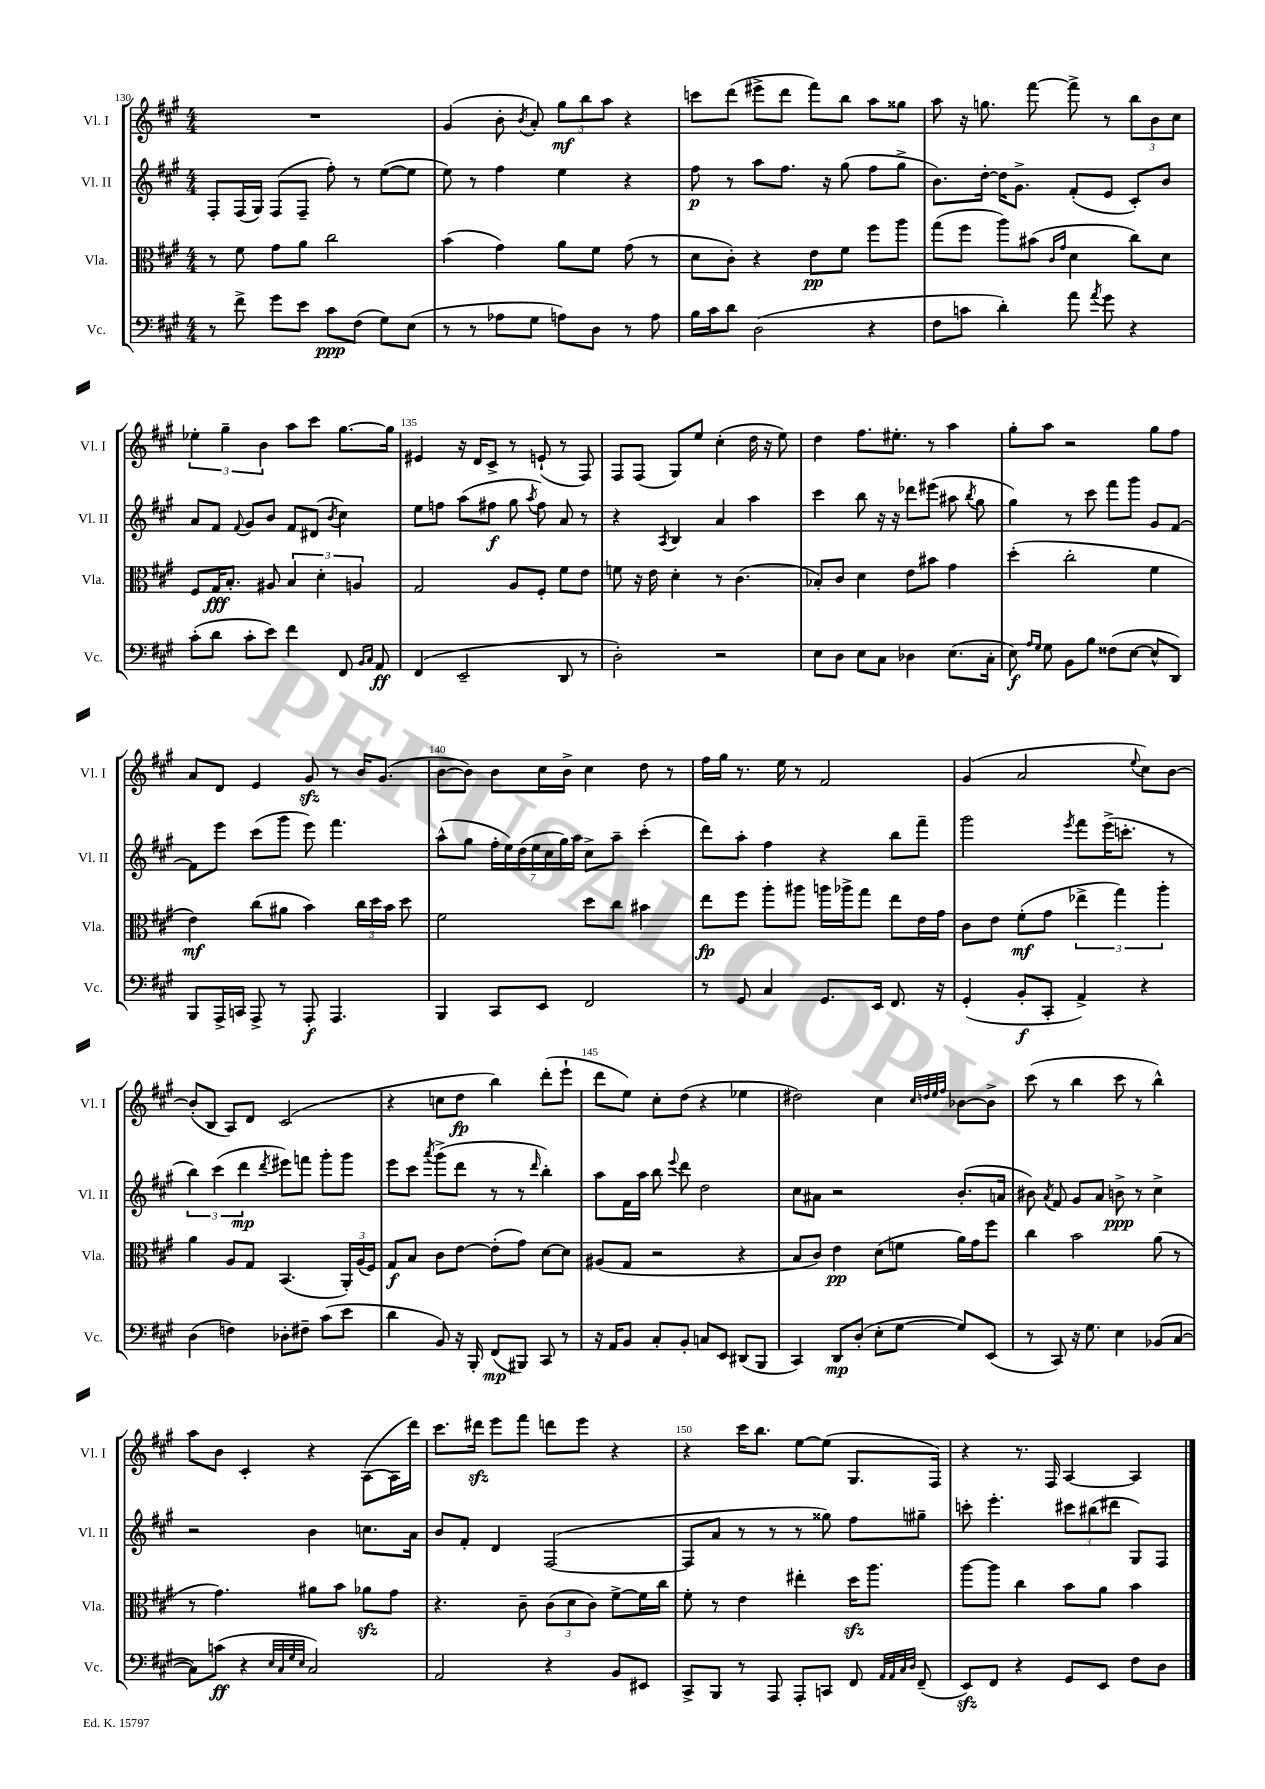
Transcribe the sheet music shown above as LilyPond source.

<<
\new StaffGroup <<
\new Staff = "s0" \with { instrumentName = "Vl. I" shortInstrumentName = "Vl. I" } {
    \clef treble \key a \major \numericTimeSignature \time 4/4
    \autoBeamOff R1 |
    gis'4( b'8-. \acciaccatura { b'8 } a'8-.) \tuplet 3/2 { gis''8[\mf b''8 a''8] } r4 |
    c'''8[ d'''8]( eis'''8[-> d'''8] fis'''8[) b''8] a''8[ gisis''8] |
    a''8 r16 g''8. fis'''8~ fis'''8-> r8 \tuplet 3/2 { b''8[ b'8 cis''8] } |
    \tuplet 3/2 { ees''4-. gis''4-- b'4 } a''8[ cis'''8] gis''8.[~ gis''16] |
    eis'4 r16 d'16[ cis'8]-> r8 e'8-!( r8 fis8) |
    fis8[ fis8]( gis8[) e''8] cis''4-.( d''16 r16 e''8) |
    d''4 fis''8.[ eis''8.]-. r8 a''4 |
    gis''8[-. a''8] r2 gis''8[ fis''8] |
    a'8[ d'8] e'4 gis'8\sfz r8 b'16[ gis'8.]( |
    b'8[~ b'8]) b'8[ cis''16 b'16]-> cis''4 d''8 r8 |
    fis''16[ gis''16] r8. e''16 r8 fis'2 |
    gis'4( a'2 \appoggiatura { e''8 } cis''8[) b'8]~ |
    b'8[-.( b8] a8[) d'8] cis'2( |
    r4 c''8[ d''8]\fp b''4) d'''8[-.( e'''8]-! |
    d'''8[ e''8]) cis''8[-. d''8]( r4 ees''4 |
    dis''2) cis''4 \grace { cis''32[ d''32 e''32 fis''32] } bes'8[~ bes'8]-> |
    cis'''8( r8 b''4 cis'''8 r8 b''4-^) |
    a''8[ b'8] cis'4-. r4 a8[~( a16 d'''16]) |
    cis'''8.[ dis'''16]\sfz e'''8[ fis'''8] d'''8[ e'''8] r4 |
    r4 cis'''16[ b''8.] e''8[~ e''8]( gis8.[ fis16]) |
    r4 r8. fis16 a4~ a4 \bar "|." |
}
\new Staff = "s1" \with { instrumentName = "Vl. II" shortInstrumentName = "Vl. II" } {
    \clef treble \key a \major \numericTimeSignature \time 4/4
    \autoBeamOff fis8[-. fis16( gis16]) fis8[( fis8]-- fis''8-.) r8 e''8[~( e''8] |
    e''8) r8 fis''4 e''4 r4 |
    fis''8\p r8 a''8[ fis''8.] r16 gis''8( fis''8[ gis''8]-> |
    b'8.[) d''16]~-. d''16[ gis'8.]-> fis'8[-.( e'8] cis'8[-.) b'8] |
    a'8[ fis'8] \appoggiatura { fis'8 } gis'8[ b'8] fis'8[ dis'8]( \acciaccatura { b'8 } cis''4) |
    e''8[ f''8] a''8[( fis''8]\f gis''8 \acciaccatura { a''8 } fis''8) a'8 r8 |
    r4 \acciaccatura { a8 } b4 a'4 a''4 |
    cis'''4 b''8 r16 r16 des'''8[ eis'''8]( ais''8 \acciaccatura { b''8 } gis''8 |
    gis''4) r8 cis'''8 fis'''8[ gis'''8] gis'8[ fis'8]~ |
    fis'8[ e'''8] cis'''8[( gis'''8] e'''8) fis'''4. |
    a''8[-^( gis''8] \tuplet 7/4 { fis''16[-. e''16) d''16( e''16 cis''16 gis''16) a''16] } cis''8[-> a''8]-- cis'''4-.( |
    d'''8[) a''8]-. fis''4 r4 b''8[ fis'''8]-- |
    gis'''2 \acciaccatura { e'''8 } fis'''8[ e'''16->( c'''8.]-. r8 |
    \tuplet 3/2 { b''4) cis'''4( d'''4\mp } \acciaccatura { d'''8 } eis'''8[) f'''8] gis'''8[-. gis'''8] |
    e'''8[ cis'''8] \acciaccatura { a'''8 } gis'''8[->( d'''8] r8 r8 \grace { d'''16 } b''4-.) |
    a''8[ fis'16 a''16] b''8 \appoggiatura { e'''8 } d'''8 d''2 |
    cis''8[ ais'8] r2 b'8.[-.( a'16] |
    bis'8) \acciaccatura { a'8 } fis'8 gis'8[ a'8] b'8->\ppp r8 cis''4-> |
    r2 b'4 c''8.[ a'16] |
    b'8[ fis'8]-. d'4 fis2~( |
    fis8[ a'8] r8 r8 r8 gisis''8) fis''8[ gis''8]-- |
    c'''8-. e'''4.-. \tuplet 3/2 { cis'''8[ bis''8( dis'''8] } gis8[) fis8] \bar "|." |
}
\new Staff = "s2" \with { instrumentName = "Vla." shortInstrumentName = "Vla." } {
    \clef alto \key a \major \numericTimeSignature \time 4/4
    \autoBeamOff r8 fis'8 gis'8[ a'8] cis''2 |
    b'4( gis'4) a'8[ fis'8] gis'8( r8 |
    d'8[ cis'8]-.) r4 e'8[\pp fis'8] fis''8[ a''8] |
    gis''8[( fis''8] a''8[) bis'8]( \grace { cis'16[ gis'16] } d'4 cis''8[) d'8] |
    fis8[ gis16\fff b8.]-. ais8 \tuplet 3/2 { b4 d'4-. a4 } |
    gis2 a8[ fis8]-. fis'8[ e'8] |
    f'8 r16 e'16 d'4-. r8 cis'4.( |
    bes8[-.) cis'8] d'4 e'8[ bis'8] gis'4 |
    d''4-.( cis''2-. fis'4 |
    e'4\mf) cis''8[( ais'8] b'4) \tuplet 3/2 { cis''16[ d''16 b'16] } d''8 |
    fis'2 d''8[ cis''8] bis'4 |
    e''8[\fp fis''8] a''8[-. ais''8] a''16[ aes''16-> gis''8] e''8[ e'16 gis'16] |
    cis'8[ e'8] fis'8[-.\mf( gis'8] \tuplet 3/2 { ees''4-> gis''4) a''4-. } |
    a'4 a8[ gis8] b,4.( \tuplet 3/2 { a,16[-.) a16( fis16]) } |
    gis8[\f b8] cis'8[ e'8]~ e'8[-.( gis'8]) d'8[~ d'8] |
    ais8[( gis8] r2 r4 |
    b8[ cis'8]) e'4\pp d'8[( f'8] a'16[) gis'16 fis''8] |
    cis''4 b'2 a'8( r8 |
    r8 gis'4.) ais'8[ b'8] aes'8[\sfz gis'8] |
    r4. cis'8-- \tuplet 3/2 { cis'8[( d'8 cis'8]) } fis'8[~-> fis'16 cis''16] |
    fis'8-. r8 e'4 eis''4-. d''16[\sfz a''8.] |
    a''8[~ a''8] cis''4 b'8[ a'8] b'4 \bar "|." |
}
\new Staff = "s3" \with { instrumentName = "Vc." shortInstrumentName = "Vc." } {
    \clef bass \key a \major \numericTimeSignature \time 4/4
    \autoBeamOff r8 fis'8-> gis'8[ e'8] cis'8[\ppp fis8]( gis8[) e8]( |
    r8 r8 aes8[ gis8] a8[) d8] r8 a8 |
    b16[ cis'16 d'8] d2( r4 |
    fis8[ c'8] d'4-.) a'8 \acciaccatura { a'8 } gis'8 r4 |
    cis'8[-.( d'8] cis'8[-. e'8]) fis'4 fis,8 \grace { b,16[ cis16] } a,8\ff |
    fis,4( e,2-- d,8 r8 |
    d2-.) r2 |
    e8[ d8] e8[ cis8] des4 e8.[( cis16]-. |
    e8\f) \grace { a16[ gis16] } gis8 b,8[ b8] fisis8[( e8]~ e8[-^ d,8]) |
    b,,8[ a,,16-> c,16] a,,8-> r8 a,,8-.\f a,,4. |
    b,,4 cis,8[ e,8] fis,2 |
    r8 gis,8 cis4 gis,8.[ e,16] fis,8. r16 |
    gis,4-.( b,8[-.\f cis,8]-. a,4->) r4 |
    d4( f4) des8[-. fis8]-- cis'8[( e'8] |
    d'4 b,8) r16 b,,16-. fis,8[\mp( bis,,8]) cis,8 r8 |
    r16 a,16[ b,8] cis8[-. b,8]-. c8[ e,8] dis,8[( b,,8] |
    cis,4) d,8[\mp d8]-.( e8[-. gis8]~ gis8[) e,8]( |
    r8 cis,8) r16 gis8. e4 bes,8[( cis8]~ |
    cis8[) c'8]\ff( r4 \grace { e32[ cis32 gis32 e32] } cis2) |
    a,2 r4 b,8[ eis,8] |
    cis,8[-> b,,8] r8 a,,8 a,,8[-. c,8] fis,8 \grace { a,32[ a,32 cis32 d32] } fis,8--( |
    e,8[\sfz) fis,8] r4 gis,8[ e,8] fis8[ d8] \bar "|." |
}
>>
>>
\layout { \context { \Score currentBarNumber = #130 \override BarNumber.break-visibility = ##(#f #t #t) barNumberVisibility = #(every-nth-bar-number-visible 5) } }
